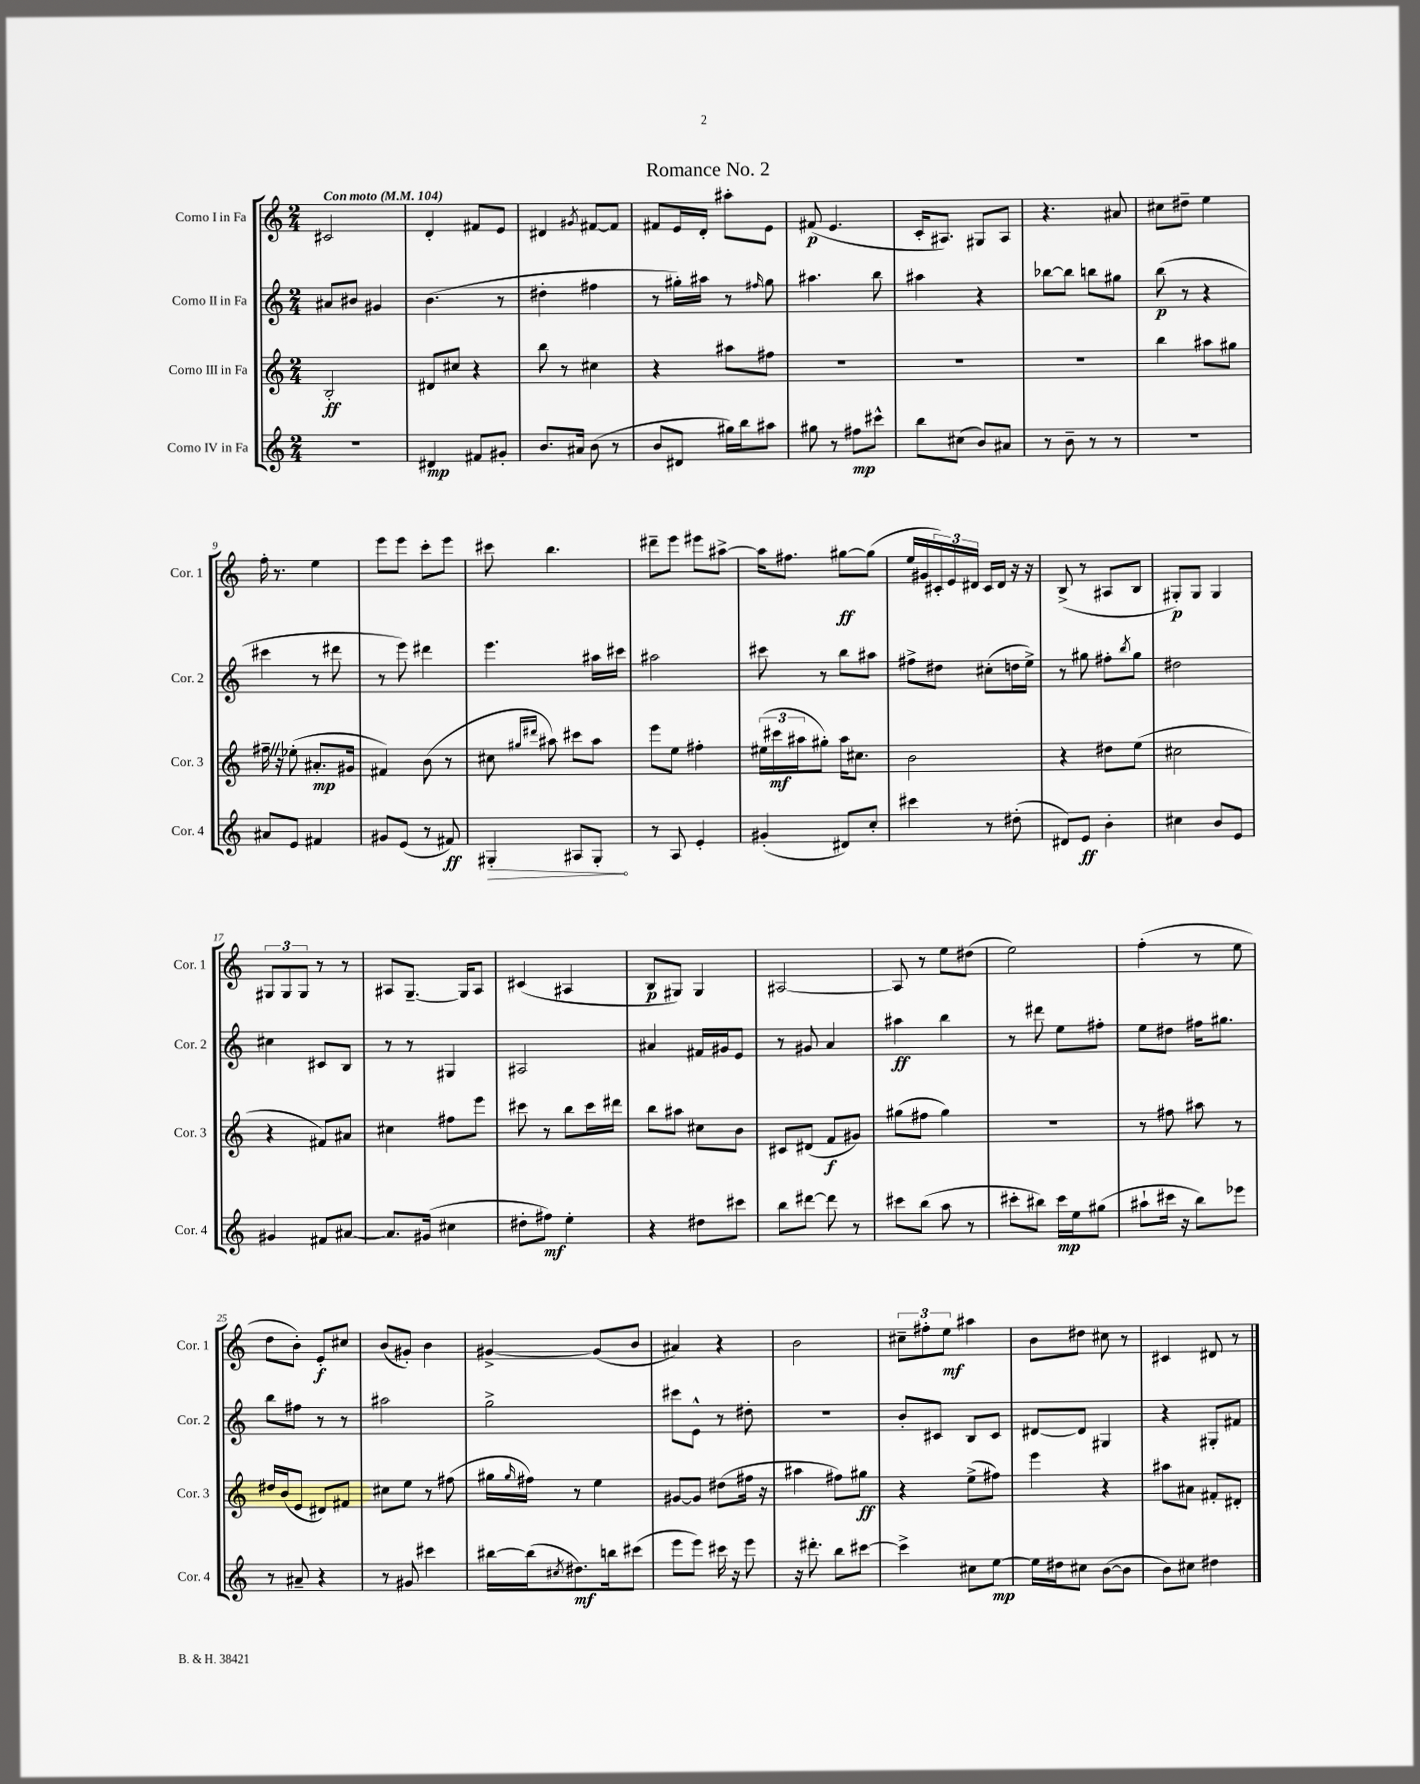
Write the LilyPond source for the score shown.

\header { title = "Romance No. 2" }
<<
\new StaffGroup <<
\new Staff = "s0" \with { instrumentName = "Corno I in Fa" shortInstrumentName = "Cor. 1" } {
    \clef treble \key c \major \numericTimeSignature \time 2/4 \tempo "Con moto" 4 = 104
    cis'2 |
    d'4-. fis'8 e'8 |
    dis'4 \acciaccatura { gis'8 } fis'8~ fis'8 |
    fis'8 e'16 d'16-. ais''8-. e'8 |
    fis'8\p( e'4. |
    c'16-. ais8.) gis8 ais8 |
    r4. ais'8 |
    cis''8 dis''8-- e''4 |
    f''16-. r8. e''4 |
    e'''8 e'''8 c'''8-. e'''8 |
    cis'''8 b''4. |
    dis'''8-- e'''8 eis'''8 ais''8~-> |
    ais''16 fis''8. gis''8~\ff gis''8( |
    e''16 gis'16 \tuplet 3/2 { cis'16-.) e'16 dis'16 } cis'16 dis'16 r16 r16 |
    b8->( r8 ais8 b8 |
    gis8-.\p) gis8 gis4 |
    \tuplet 3/2 { gis8 gis8 gis8 } r8 r8 |
    ais8 g8.~-- g16 ais8 |
    cis'4( ais4 |
    b8\p gis8) gis4 |
    ais2~ |
    ais8 r8 e''8 dis''8( |
    e''2) |
    f''4-.( r8 e''8 |
    d''8 b'8-.) e'8-.\f cis''8 |
    b'8( gis'8-.) b'4 |
    gis'4~-> gis'8( b'8 |
    ais'4) r4 |
    b'2 |
    \tuplet 3/2 { cis''8-- fis''8-. e''8\mf } ais''4 |
    b'8 dis''8 cis''8 r8 |
    cis'4 dis'8 r8 \bar "|." |
}
\new Staff = "s1" \with { instrumentName = "Corno II in Fa" shortInstrumentName = "Cor. 2" } {
    \clef treble \key c \major \numericTimeSignature \time 2/4
    ais'8 bis'8 gis'4 |
    b'4.( r8 |
    dis''4-. fis''4 |
    r8 gis''16-.) ais''16 r8 \grace { fis''16 } gis''8 |
    ais''4. b''8 |
    ais''4 r4 |
    bes''8~ bes''8 b''8 gis''8 |
    b''8\p( r8 r4 |
    cis'''4 r8 dis'''8 |
    r8 e'''8) dis'''4 |
    e'''4. ais''16 cis'''16 |
    ais''2 |
    cis'''8 r8 b''8 ais''8 |
    fis''8-> dis''8 cis''8-.( d''16 e''16->) |
    r8 gis''8 fis''8-. \acciaccatura { b''8 } gis''8 |
    dis''2 |
    cis''4 cis'8 b8 |
    r8 r8 gis4 |
    ais2 |
    ais'4 fis'16 gis'16 e'8 |
    r8 gis'8 a'4 |
    ais''4\ff b''4 |
    r8 dis'''8 e''8 fis''8-. |
    e''8 dis''8 fis''16 gis''8. |
    b''8 fis''8 r8 r8 |
    ais''2 |
    g''2-> |
    cis'''8 e'8-^ r8 dis''8-. |
    R2 |
    b'8-. cis'8 b8 cis'8 |
    dis'8~ dis'8 gis4 |
    r4 gis8-. fis'8 \bar "|." |
}
\new Staff = "s2" \with { instrumentName = "Corno III in Fa" shortInstrumentName = "Cor. 3" } {
    \clef treble \key c \major \numericTimeSignature \time 2/4
    b2-.\ff |
    dis'8 cis''8 r4 |
    b''8 r8 cis''4 |
    r4 ais''8 fis''8 |
    R2 |
    R2 |
    R2 |
    b''4 ais''8 gis''8 |
    fis''16-- \once \override BreathingSign.text = \markup { \musicglyph "scripts.caesura.straight" } \breathe r16 ees''8-.( ais'8.-.\mp gis'16 |
    fis'4) b'8( r8 |
    cis''8 \grace { gis''16 dis'''16 } ais''8) cis'''8 ais''8 |
    e'''8 e''8 fis''4-. |
    \tuplet 3/2 { eis''16( cis'''16\mf ais''16 } gis''8-.) ais''16 cis''8. |
    b'2 |
    r4 dis''8 e''8( |
    cis''2 |
    r4 fis'8) ais'8 |
    cis''4 fis''8 e'''8 |
    cis'''8 r8 b''8 cis'''16 dis'''16 |
    b''8 ais''8 cis''8 b'8 |
    cis'8 dis'8( f'8\f gis'8) |
    gis''8( fis''8 gis''4) |
    r2 |
    r8 fis''8 ais''8 r8 |
    dis''16 b'16( e'8 dis'8) fis'8 |
    cis''8 e''8 r8 fis''8( |
    gis''16 \grace { gis''16 } fis''16) r8 e''4 |
    gis'8~ gis'8 dis''8( fis''16 r16 |
    ais''4 fis''8) gis''8\ff |
    r4 e''8->( fis''8) |
    e'''4 r4 |
    ais''8 ais'8 fis'8-. dis'8-. \bar "|." |
}
\new Staff = "s3" \with { instrumentName = "Corno IV in Fa" shortInstrumentName = "Cor. 4" } {
    \clef treble \key c \major \numericTimeSignature \time 2/4
    R2 |
    dis'4\mp fis'8 gis'8-. |
    b'8. ais'16 b'8( r8 |
    b'8 dis'8 gis''16) b''16 ais''8 |
    gis''8 r8 fis''8\mp cis'''8-^ |
    b''8 cis''8( b'8) ais'8 |
    r8 b'8-- r8 r8 |
    R2 |
    ais'8 e'8 fis'4 |
    gis'8 e'8( r8 fis'8\ff) |
    \once \override Hairpin.circled-tip = ##t gis4-.\> ais8 gis8-.\! |
    r8 a8 e'4-. |
    gis'4-.( dis'8) c''8-. |
    cis'''4 r8 dis''8-.( |
    dis'8) e'8\ff b'4-. |
    cis''4 b'8 e'8 |
    gis'4 fis'8 ais'8~ |
    ais'8. gis'16( cis''4 |
    dis''8-. fis''8\mf) e''4-. |
    r4 dis''8 cis'''8 |
    b''8 dis'''8~ dis'''8 r8 |
    cis'''8 b''8( a''8 r8 |
    cis'''8-. bis''8) cis'''16\mp e''16 gis''8( |
    ais''8-! cis'''16 r16 b''8) ees'''8 |
    r8 ais'8-- r4 |
    r8 gis'8 cis'''4 |
    bis''16~ bis''16( \acciaccatura { cis''8 } dis''8.\mf) b''16 cis'''8( |
    e'''8 e'''8) cis'''16 r16 e'''8 |
    r16 dis'''8.-. b''8 cis'''8~ |
    cis'''4-> cis''8 e''8~\mp |
    e''16 dis''16 cis''8 b'8~( b'8 |
    b'8) cis''8 dis''4 \bar "|." |
}
>>
>>
